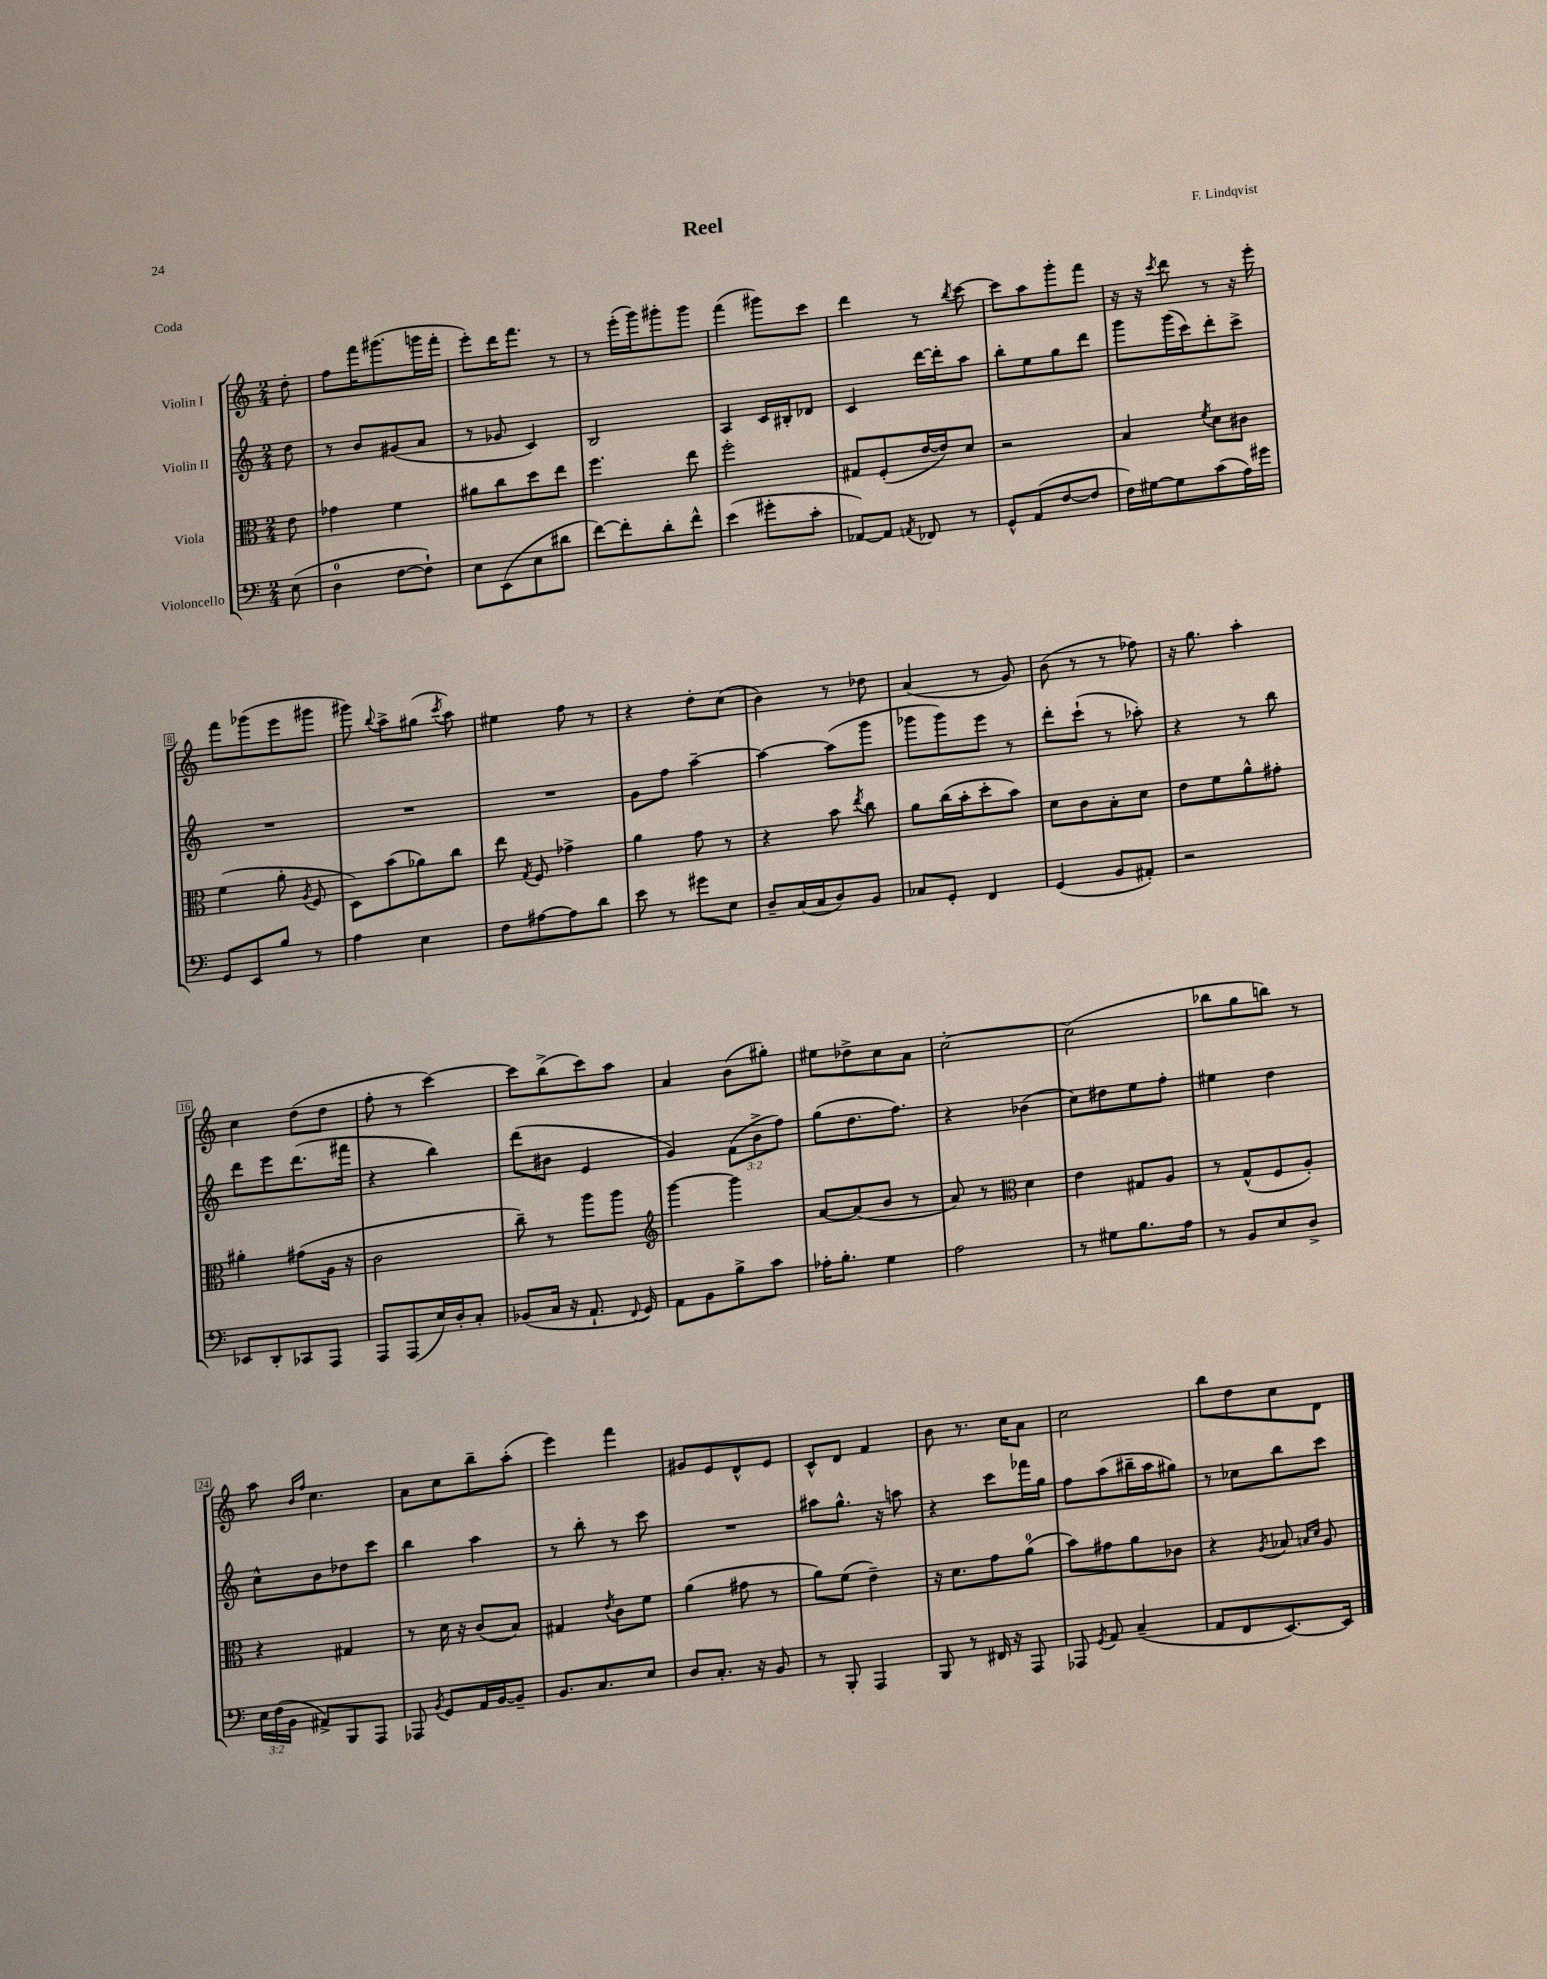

**kern	**kern	**kern	**kern
*part4	*part3	*part2	*part1
*staff4	*staff3	*staff2	*staff1
*I"Violoncello	*I"Viola	*I"Violin II	*I"Violin I
*clefF4	*clefC3	*clefG2	*clefG2
*k[]	*k[]	*k[]	*k[]
*M2/4	*M2/4	*M2/4	*M2/4
=	=	=	=
(8E\	8e\	8dd\	8dd'\
=1	=1	=1	=1
4D\	4g-X\	8r	8ff\L
.	.	8b/L	16fff\K
.	.	.	(8.ggg#X\
[8F\L	4f\	(8g#X/	.
8F`\J])	.	8a/J	16gggn\L
.	.	.	16fff'\JJ
=2	=2	=2	=2
8E\L	8a#X\L	8r	8eee'\L)
(8EE\	8cc\	8g-X/	16ddd\K
.	.	.	8.fff\J
8E\	8dd\	4c/)	.
8d#X\J	8ee\J	.	8r
=3	=3	=3	=3
[8f\L)	4.ff\	2B/	8r
8f'\]	.	.	(16eee'\LL
.	.	.	16ggg\J)
8d'\	.	.	8ggg#X'\
8f^^\J	8ee\	.	8ggg#\J
=4	=4	=4	=4
(4e\	2ff'\	4A/	(4fff\
8g#X'\L	.	16c/LL	8ggg#X\L)
.	.	16B#X'/J	.
8c'\J	.	8d-X/J	8ccc\J
=5	=5	=5	=5
[8AA-X/L)	8G#X/L	4c/	4ddd\
8AA-/J]	(8F'/	.	.
8qAAn/	.	.	.
8FF-X/	[16e/L	[16ddd\LL	8r
.	16e/J])	16ddd'\J]	.
.	.	.	8qbb/
8r	8d/J	8aa\J	[8ccc\
=6	=6	=6	=6
8GG^^/L	2r	8bb'\L	8ccc\L]
(8AA/	.	8ee\	8aa\
[8F/	.	8gg\	8ggg'\
8F/J]	.	8ddd\J	8fff\J
=7	=7	=7	=7
16F\LL)	4B/	8ggg\L	16r
[16G#X\J	.	.	16r
.	.	.	8qccc/
8G#\]	.	(16ggg\L	8ddd\
.	.	16ccc\J)	.
.	8qf/	.	.
(8c\	8d\L	8ddd'\	8r
16A\L)	8c#X\J	8ccc^\J	16r
16g#X\JJ	.	.	16eee'\
!!LO:LB:g=z
=8	=8	=8	=8
8GG/L	(4f\	2r	8fff\L
8EE/	.	.	(8ggg-X\
8B/J	8a'\	.	8eee\
.	8qA/	.	.
8r	8F/	.	8ggg#X\J
=9	=9	=9	=9
4A\	8D\L)	2r	8ggg#X\)
.	.	.	8qqbb/
.	(8b\	.	8aa^\L
4E\	8a-X\)	.	(8gg#X\J
.	.	.	8qccc/
.	8cc\J	.	8aa\)
=10	=10	=10	=10
8F\L	8ee\	2r	4ee#X\
.	8qG/	.	.
[8A#X\	8F/	.	.
8A#\]	4g-X^\	.	8ff\
8d\J	.	.	8r
=11	=11	=11	=11
8e\	4a\	8g\L	4r
8r	.	8ff\J	.
8g#X\L	8g\	[4aa~\	8dd'\L
8E\J	8r	.	(8cc\J
=12	=12	=12	=12
8D~/L	4r	4aa\_	4b\)
(16C/L	.	.	.
16C/J	.	.	.
8D/)	8b\	(8aa\L]	8r
.	8qee/	.	.
8BB/J	8cc\	8ggg\J	8dd-X\
=13	=13	=13	=13
8C-X/L	8a\L	8ggg-X\L	(4a/
8GG'/J	(16cc\L	8ggg-\)	.
.	16b'\J	.	.
4FF/	8dd'\	8eee\J	8r
.	8b\J)	8r	8g/)
=14	=14	=14	=14
(4GG/	8d\L	8ddd'\L	(8b\
.	8c\	(8ccc`\J	8r
8BB/L	8B'\	8r	8r
8AA#X'/J)	8d\J	8aa-X'\)	8ff-X\)
=15	=15	=15	=15
2r	8e\L	4r	16r
.	.	.	8.gg\
.	8f\	.	.
.	8a^^\	8r	4aa'\
.	8g#X'\J	8bb\	.
!!LO:LB:g=z
=16	=16	=16	=16
8EE-X/L	4a#X'\	8ddd\L	4cc\
8DD'/	.	8eee\	.
8CC-X/	(8g#X\L	(8.ddd\	(8dd\L
8AAA/J	16A\Jk	.	8dd\J
.	16r	16fff#X\Jk	.
=17	=17	=17	=17
8AAA/L	2c\	4r	8ff'\
(8AAA/	.	.	8r
16E/L)	.	4bb\)	[4ccc\)
16D'/J	.	.	.
8C'/J	.	.	.
=18	=18	=18	=18
(8BB-X/L	8cc~\)	(8ddd\L	8ccc\L]
16C/Jk	8r	8b#X\J	(8bb^\
16r	.	.	.
8.AA`/	8aa\L	4e/	8ccc\)
.	8aa\J	.	8aa\J
8qqFF/	.	.	.
16GG/)	.	.	.
=19	=19	=19	=19
*	*clefG2	*	*
8AA\L	[4ggg\	4g/)	4a/
8BB\	.	.	.
8B^\	4ggg\]	(12f\L	(8b\L
.	.	12b^\	.
8c\J	.	.	8gg#X'\J)
.	.	12ff\J)	.
=20	=20	=20	=20
16A-X'\KL	[8a/L	(8gg\L	8ee#X\L
8.B'\J	.	.	.
.	(8a/]	8.dd\	8dd-X^\
4G\	8b/J	.	8cc\
.	.	8.ff\J)	.
.	8r	.	8a\J
=21	=21	=21	=21
2A\	8a/)	4r	[2cc'\
.	8r	.	.
*	*clefC3	*	*
.	4d\	(4b-X\	.
=22	=22	=22	=22
8r	4e\	8cc\L)	(2cc\]
8G#X\L	.	8dd#X\	.
8.B\	8G#X/L	8ee\	.
.	8A/J	8ff'\J	.
16A\Jk	.	.	.
=23	=23	=23	=23
8r	8r	4ee#X\	8bb-X\L
8BB/L	(8G^^/L	.	8gg\
8E/	8F/	4dd\	8bbn\J)
8D^/J	8A'/J)	.	8r
!!LO:LB:g=z
=24	=24	=24	=24
24E\LL	4r	8cc^^\L	8aa\
(24F\	.	.	.
24BB\JJ	.	.	.
.	.	.	16qqb/LL
.	.	.	16qqff/JJ
8AA#X^/L)	.	8b\	4.cc\
8BBB/	4G#X/	8dd-X\	.
8AAA/J	.	8ccc\J	.
=25	=25	=25	=25
8AAA-X/	8r	4bb\	8a\L
8qBB/	.	.	.
8GG/L	16d\	.	8cc\
.	16r	.	.
16AA/L	(8c/L	4aa\	8bb~\
[16BB/J	.	.	.
8BB~/J]	8B/J)	.	(8aa'\J
=26	=26	=26	=26
8.BB/L	4G#X/	8r	4eee\)
.	.	8bb'\	.
8.C/	.	.	.
.	8qe/	.	.
.	8c\L	8r	4fff\
8E/J	8f\J	8ccc\	.
=27	=27	=27	=27
8D/L	(4a\	2r	8g#X/L
8.C'/J	.	.	8e/
.	8g#X\	.	8d^^/
16r	.	.	.
8BB/	8r	.	8e/J
=28	=28	=28	=28
8r	8a\L)	8aa#X\L	8c^^/L
8BBB'/	(8f\J	8.gg^^\J	8d/J
4AAA/	4e~\)	.	4f/
.	.	16r	.
.	.	8aan\	.
=29	=29	=29	=29
8BBB/	16r	4r	8b\
.	8.d\L	.	.
8r	.	.	8.r
16FF#X/	8g\	8ccc\L	.
16r	.	.	16cc\KL
8AAA/	(8a\J	16fff-X\L	8a\J
.	.	16gg\JJ	.
=30	=30	=30	=30
8AAA-X/	8b\L)	8ff\L	2cc\
8qGG/	.	.	.
8AA/	8g#X\	(8aa\	.
(4C~/	8a\	16bb#X~\L	.
.	.	16aa\J	.
.	8c-X\J	8gg#X\J)	.
=31	=31	=31	=31
8AA/L	4r	8r	8bb\L
8FF/	.	8cc-X\L	8dd\
.	8qA/	.	.
[8.EE/)	8B-X/	8bb\	8cc\
.	16qqBn/LL	.	.
.	16qqd/JJ	.	.
.	8A/	8ccc\J	8d\J
16EE/Jk]	.	.	.
==	==	==	==
*-	*-	*-	*-
